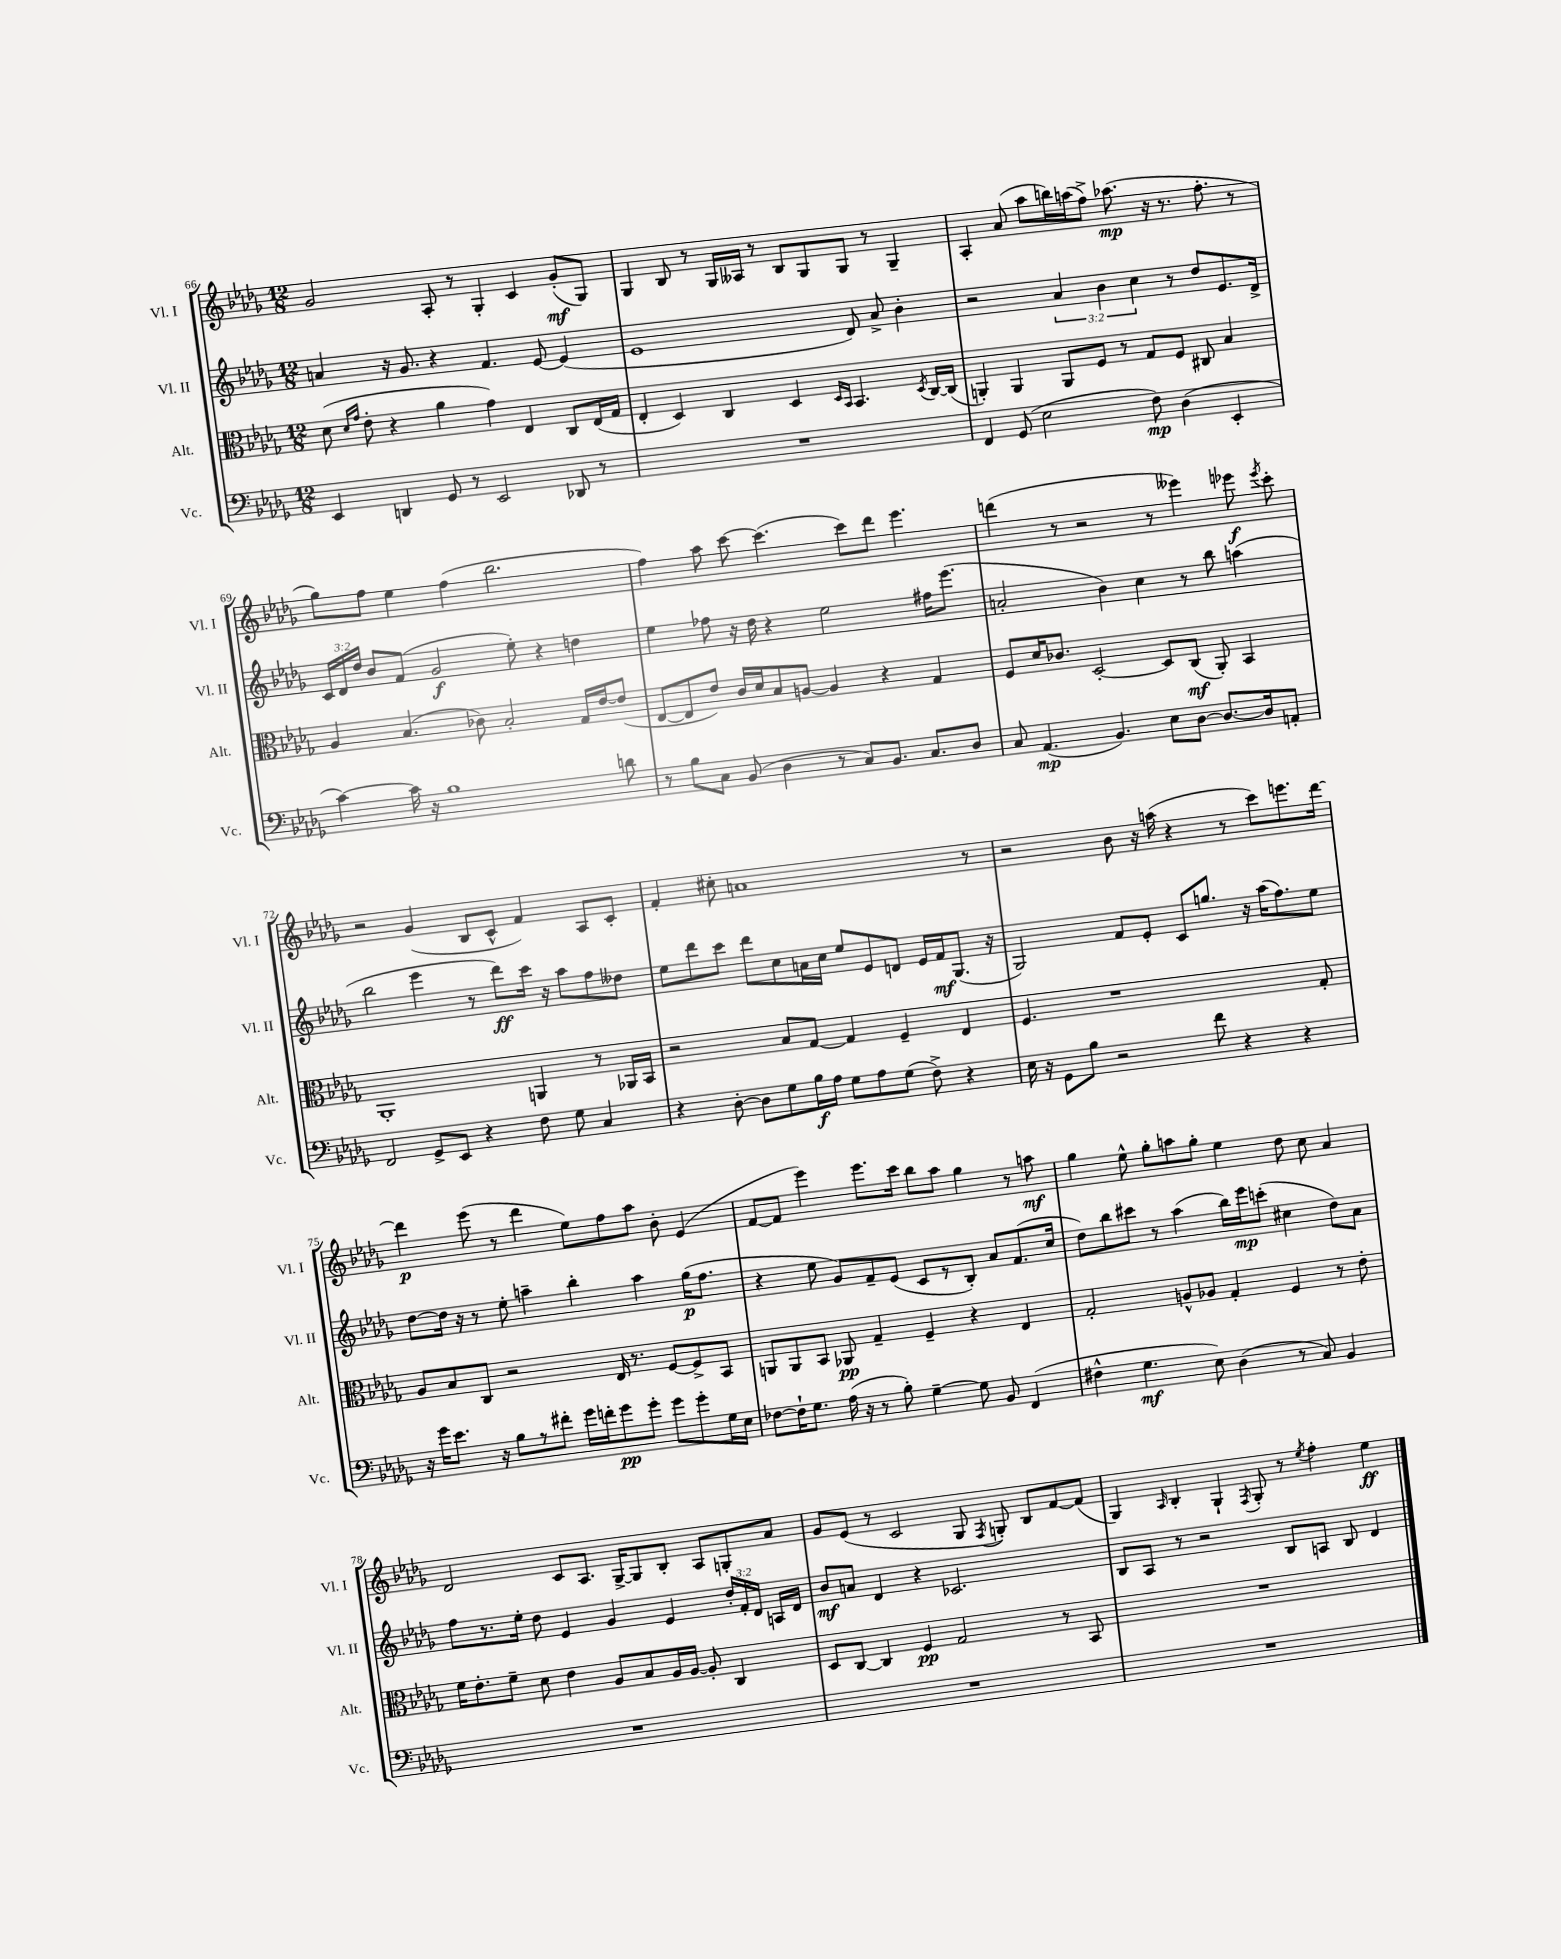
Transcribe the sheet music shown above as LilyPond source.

<<
\new StaffGroup <<
\new Staff = "s0" \with { instrumentName = "Vl. I" shortInstrumentName = "Vl. I" } {
    \clef treble \key des \major \numericTimeSignature \time 12/8
    \autoBeamOff ges'2 aes8-. r8 ges4-. c'4 ges'8[-.\mf( ges8]) |
    ges4 bes8 r8 ges16[ aeses16] r8 bes8[ ges8 ges8] r8 ges4-- |
    aes4-. aes'8( aes''8[ b''16) a''16( f''8]->) aes''8.\mp( r16 r8. f''8.-. r8 |
    ges''8[) f''8] ees''4 f''4( bes''2. |
    f''4) aes''8 c'''8~ c'''4.( c'''8[) des'''8] ees'''4. |
    d'''4( r8 r2 r8 eeses'''4) ees'''8\f \acciaccatura { ees'''8 } c'''8-. |
    r2 ges'4( bes8[ c'8]-^ f'4) aes8[ c'8]-. |
    f'4-. cis''8-. a'1 r8 |
    r2 bes'8 r16 a''16( r4 r8 c'''8[) e'''8. des'''16]~ |
    des'''4\p ees'''8( r8 des'''4 ees''8[) f''8 aes''8] bes'8-. ees'4( |
    f'8[~ f'8] ees'''4) ees'''8.[ c'''16] bes''8[ aes''8] ges''4 r8 a''8\mf |
    ges''4 ees''8-^ ges''8[-. a''8 ges''8]-. ees''4 des''8 c''8 aes'4 |
    des'2 c'8[ aes8.] ges16[~-> ges8 bes8]-. aes8[ g8-. aes'8] |
    ges'8[ ees'8]( r8 c'2 ges8 \acciaccatura { f8 } g8-.) bes8[ f'8~ f'8]( |
    ges4) \grace { aes16 } bes4-. ges4-! \acciaccatura { f8 } ges8-. r8 \acciaccatura { ees''8 } f''4-. ees''4\ff \bar "|." |
}
\new Staff = "s1" \with { instrumentName = "Vl. II" shortInstrumentName = "Vl. II" } {
    \clef treble \key des \major \numericTimeSignature \time 12/8 \override Staff.TupletNumber.text = #tuplet-number::calc-fraction-text
    \autoBeamOff a'4 r16 ges'8. r4 f'4. ees'8~ ees'4( |
    ees'1 des'8) aes'8-> bes'4-. |
    r2 \tuplet 3/2 { aes'4 bes'4 c''4 } r8 des''8[ ees'8. des'16]-> |
    \tuplet 3/2 { c'16[ des'16 des''16] } bes'8[ f'8]( ges'2\f ees''8-.) r4 d''4 |
    ees''4 fes''8 r16 des''16 r4 ees''2 fis''16[ ees'''8.]( |
    a'2-. bes'4) c''4 r8 bes''8 a''4( |
    bes''2 ees'''4 r8 des'''8[\ff) c'''16] r16 aes''8[ f''8 deses''8] |
    ees''8[ des'''8 c'''8] des'''8[ c''8 a'16 c''16] ees''8[ ees'8 d'8] ees'16[ f'16\mf ges8.]( r16 |
    ges2) f'8[ ees'8]-. c'8[ g''8.] r16 aes''16[( f''8.) ees''8] |
    des''8[~ des''16] r16 r8 ees''8-. a''4-- bes''4-. a''4 ges''16[\p( f''8.] |
    r4 ees''8 ges'8[) f'8-- ees'8]( c'8[ r8 bes8]-.) aes'8[ f'8.( c''16] |
    des''8[) bes''8 cis'''8] r8 aes''4( bes''16[) ees'''16\mp c'''8]-.( cis''4 des''8[) aes'8] |
    f''8[ r8. ees''16]-. des''8 ees'4 ges'4 ees'4 \tuplet 3/2 { des''16[-. f'16-. des'16] } a16[ des'16] |
    bes'8[\mf a'8] des'4 r4 ces'2. |
    bes8[ aes8] r8 r2 bes8[ a8] bes8 des'4 \bar "|." |
}
\new Staff = "s2" \with { instrumentName = "Alt." shortInstrumentName = "Alt." } {
    \clef alto \key des \major \numericTimeSignature \time 12/8
    \autoBeamOff des'8( \grace { des'16[ ges'16] } ees'8-. r4 aes'4 ges'4) ees4 c8[ ees16( ges16] |
    ees4-. des4) c4 des4 \grace { des16[ bes,16] } bes,4. \acciaccatura { des8 } c16[~ c16]( |
    a,4-.) a,4 a,8[ f8] r8 ges8[ f8] cis8 bes4 |
    aes4 bes4.( ces'8) bes2-. ges16[ ees'16~ ees'8]( |
    ees8[~ ees8 ees'8]) c'16[ des'16 bes8 a8]~ a4 r4 ges4 |
    f8[ des'16 ces'8.] des2~-. des8[ c8]\mf( aes,8-.) bes,4 |
    aes,1-. a,4 r8 aes,16[ bes,16] |
    r2 bes8[ ges8]~ ges4 f4-- ees4 |
    f4. r1 ges8-. |
    aes8[ bes8 c8] r2 ees16 r8. f8[~ f8-> bes,8] |
    a,8[ a,8 bes,8] aes,8\pp ges4-- f4-- r4 ees4 |
    ges2-. a8[-^ aes8] ges4-. f4 r8 ees'8-. |
    f'16[ ees'8.-. f'8]-- des'8 ees'4 aes8[ bes8 aes16 aes16]~ aes8-. c4 |
    des8[ c8]~ c4 f4\pp ges2 r8 bes,8 |
    R1. \bar "|." |
}
\new Staff = "s3" \with { instrumentName = "Vc." shortInstrumentName = "Vc." } {
    \clef bass \key des \major \numericTimeSignature \time 12/8
    \autoBeamOff ees,4 d,4 ges,8 r8 ees,2 des,8 r8 |
    R1. |
    f,4 ges,8( ees2 f8\mp) des4( ees,4-. |
    c'4~) c'16 r16 bes1 d'8 |
    r8 bes8[ c8] bes,8( des4 r8 c8[) bes,8.] c8.[ des8] |
    c8 aes,4.\mp( bes,4.) ees8[ des8]~ des8.[~ des16 a,8]-. |
    f,2 ges,8[-> ees,8] r4 f8 ges8 c4 |
    r4 des8~-. des8[ ges8 bes16\f aes16] ges8[ aes8 ges8]( f8->) r4 |
    ees16 r16 ges,8[ bes8] r2 f'8 r4 r4 |
    r16 ges'16[ ees'8.] r16 bes8[ r8 fis'8]-. ges'16[ f'16-. ges'8\pp ges'8]-. ges'8[ ges'8-. ges16 ees16] |
    fes8[~ fes16-! ges8.] aes16( r16 r8 bes8-.) ges4~-- ges8 bes,8 f,4( |
    fis4-^ ges4.\mf ees8) des4( r8 c8) bes,4 |
    R1. |
    R1. |
    R1. \bar "|." |
}
>>
>>
\layout { \context { \Score currentBarNumber = #66 } }
